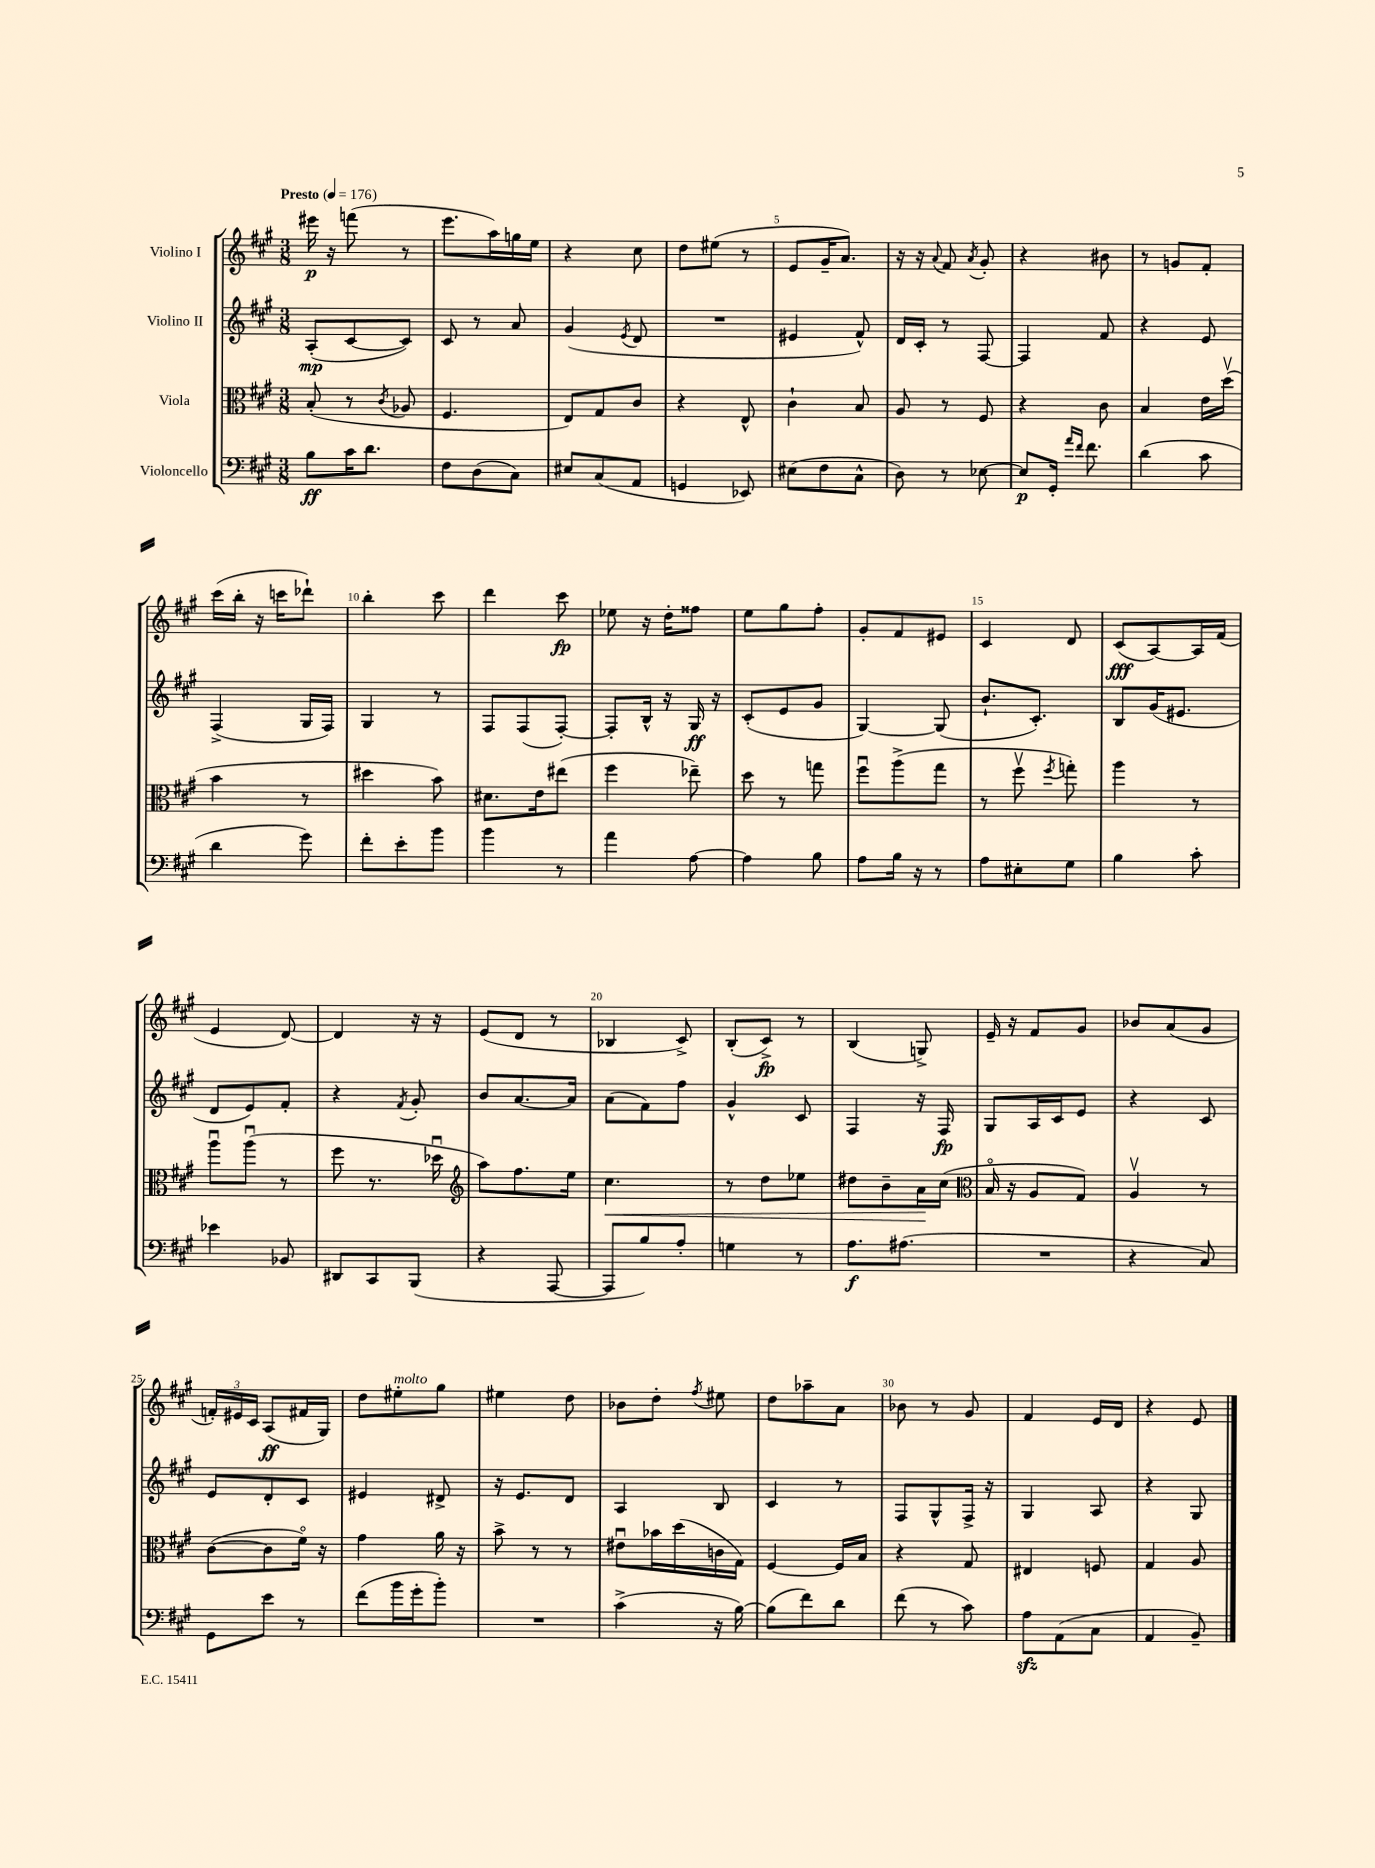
<<
\new StaffGroup <<
\new Staff = "s0" \with { instrumentName = "Violino I" } {
    \clef treble \key a \major \numericTimeSignature \time 3/8 \tempo "Presto" 4 = 176
    \autoBeamOff eis'''16\p r16 f'''8( r8 |
    e'''8.[ a''16) g''16 e''16] |
    r4 cis''8 |
    d''8[ eis''8]( r8 |
    e'8[ gis'16-- a'8.]) |
    r16 r16 \appoggiatura { a'8 } fis'8 \acciaccatura { a'8 } gis'8-. |
    r4 bis'8 |
    r8 g'8[ fis'8]-. |
    cis'''16[( b''16]-. r16 c'''16[ des'''8]-!) |
    b''4-. cis'''8 |
    d'''4 cis'''8\fp |
    ees''8 r16 d''16[-. fisis''8] |
    e''8[ gis''8 fis''8]-. |
    gis'8[-. fis'8 eis'8] |
    cis'4 d'8 |
    cis'8[\fff( a8~) a16 fis'16]( |
    e'4 d'8~) |
    d'4 r16 r16 |
    e'8[( d'8] r8 |
    bes4 cis'8->) |
    b8[-.( cis'8]->\fp) r8 |
    b4( g8->) |
    e'16-- r16 fis'8[ gis'8] |
    bes'8[ a'8( gis'8] |
    \tuplet 3/2 { f'16[-.) eis'16 cis'16] } a8[\ff( fis'16 gis16]) |
    d''8[ eis''8-.^\markup { \italic "molto" } gis''8] |
    eis''4 d''8 |
    bes'8[ d''8]-. \acciaccatura { fis''8 } eis''8 |
    d''8[ aes''8-- a'8] |
    bes'8 r8 gis'8 |
    fis'4 e'16[ d'16] |
    r4 e'8 \bar "|." |
}
\new Staff = "s1" \with { instrumentName = "Violino II" } {
    \clef treble \key a \major \numericTimeSignature \time 3/8
    \autoBeamOff a8[-.\mp( cis'8~ cis'8]) |
    cis'8 r8 a'8 |
    gis'4( \acciaccatura { e'8 } d'8 |
    R4. |
    eis'4 fis'8-^) |
    d'16[ cis'16]-. r8 fis8~ |
    fis4 fis'8 |
    r4 e'8 |
    fis4->( gis16[ fis16]) |
    gis4 r8 |
    fis8[ fis8( fis8]~-.) |
    fis8[-. b16]-^ r16 gis16\ff r16 |
    cis'8[-.( e'8 gis'8] |
    gis4~) gis8( |
    b'8.[-! cis'8.]-.) |
    b8[ gis'16( eis'8.] |
    d'8[ e'8) fis'8]-. |
    r4 \acciaccatura { fis'8 } gis'8-. |
    b'8[ a'8.~ a'16] |
    a'8[( fis'8) fis''8] |
    gis'4-^ cis'8 |
    fis4 r16 fis16\fp |
    gis8[ a16 cis'16 e'8] |
    r4 cis'8 |
    e'8[ d'8-. cis'8] |
    eis'4 dis'8-> |
    r16 e'8.[ d'8] |
    a4 b8 |
    cis'4 r8 |
    fis8[ gis8-^ fis16]-> r16 |
    gis4 a8 |
    r4 gis8 \bar "|." |
}
\new Staff = "s2" \with { instrumentName = "Viola" } {
    \clef alto \key a \major \numericTimeSignature \time 3/8
    \autoBeamOff b8-.( r8 \acciaccatura { cis'8 } aes8 |
    fis4. |
    e8[) gis8 cis'8] |
    r4 e8-^ |
    cis'4-! b8 |
    a8 r8 fis8 |
    r4 cis'8 |
    b4 e'16[ d''16]\upbow( |
    b'4 r8 |
    dis''4 b'8) |
    dis'8.[ e'16 eis''8]( |
    fis''4 ees''8--) |
    d''8 r8 g''8 |
    fis''8[\downbow a''8->( gis''8] |
    r8 fis''8\upbow \acciaccatura { fis''8 } g''8-.) |
    a''4 r8 |
    a''8[\downbow a''8]\downbow( r8 |
    fis''8 r8. des''16\downbow |
    \clef treble a''8[) fis''8. e''16] |
    cis''4.\< |
    r8 d''8[ ees''8] |
    dis''8[ b'8-- a'16\! cis''16]( |
    \clef alto b16\flageolet r16 a8[ gis8]) |
    a4\upbow r8 |
    cis'8[~( cis'8 fis'16]\flageolet) r16 |
    gis'4 a'16 r16 |
    b'8-> r8 r8 |
    eis'8[\downbow bes'16 d''16( c'16 gis16]) |
    fis4~ fis16[ b16] |
    r4 gis8 |
    eis4 f8 |
    gis4 a8 \bar "|." |
}
\new Staff = "s3" \with { instrumentName = "Violoncello" } {
    \clef bass \key a \major \numericTimeSignature \time 3/8
    \autoBeamOff b8[\ff cis'16 d'8.] |
    fis8[ d8( cis8]) |
    eis8[ cis8( a,8] |
    g,4 ees,8) |
    eis8[( fis8 cis8]-^ |
    d8) r8 ees8~ |
    ees8[\p gis,16]-. \grace { a'16[ fis'16] } fis'8. |
    d'4( cis'8 |
    d'4 gis'8) |
    fis'8[-. e'8-. b'8] |
    b'4 r8 |
    a'4 a8~ |
    a4 b8 |
    a8[ b16] r16 r8 |
    a8[ eis8-. gis8] |
    b4 cis'8-. |
    ees'4 bes,8 |
    dis,8[ cis,8 b,,8]( |
    r4 a,,8~ |
    a,,8[ b8) a8]-. |
    g4 r8 |
    a8.[\f ais8.]( |
    R4. |
    r4 cis8) |
    gis,8[ e'8] r8 |
    fis'8[( b'16 gis'16-. b'8]-.) |
    R4. |
    cis'4->( r16 b16~) |
    b8[( fis'8) d'8] |
    fis'8( r8 cis'8) |
    a8[\sfz a,8( cis8] |
    a,4 b,8--) \bar "|." |
}
>>
>>
\layout { \context { \Score \override BarNumber.break-visibility = ##(#f #t #t) barNumberVisibility = #(every-nth-bar-number-visible 5) } }
